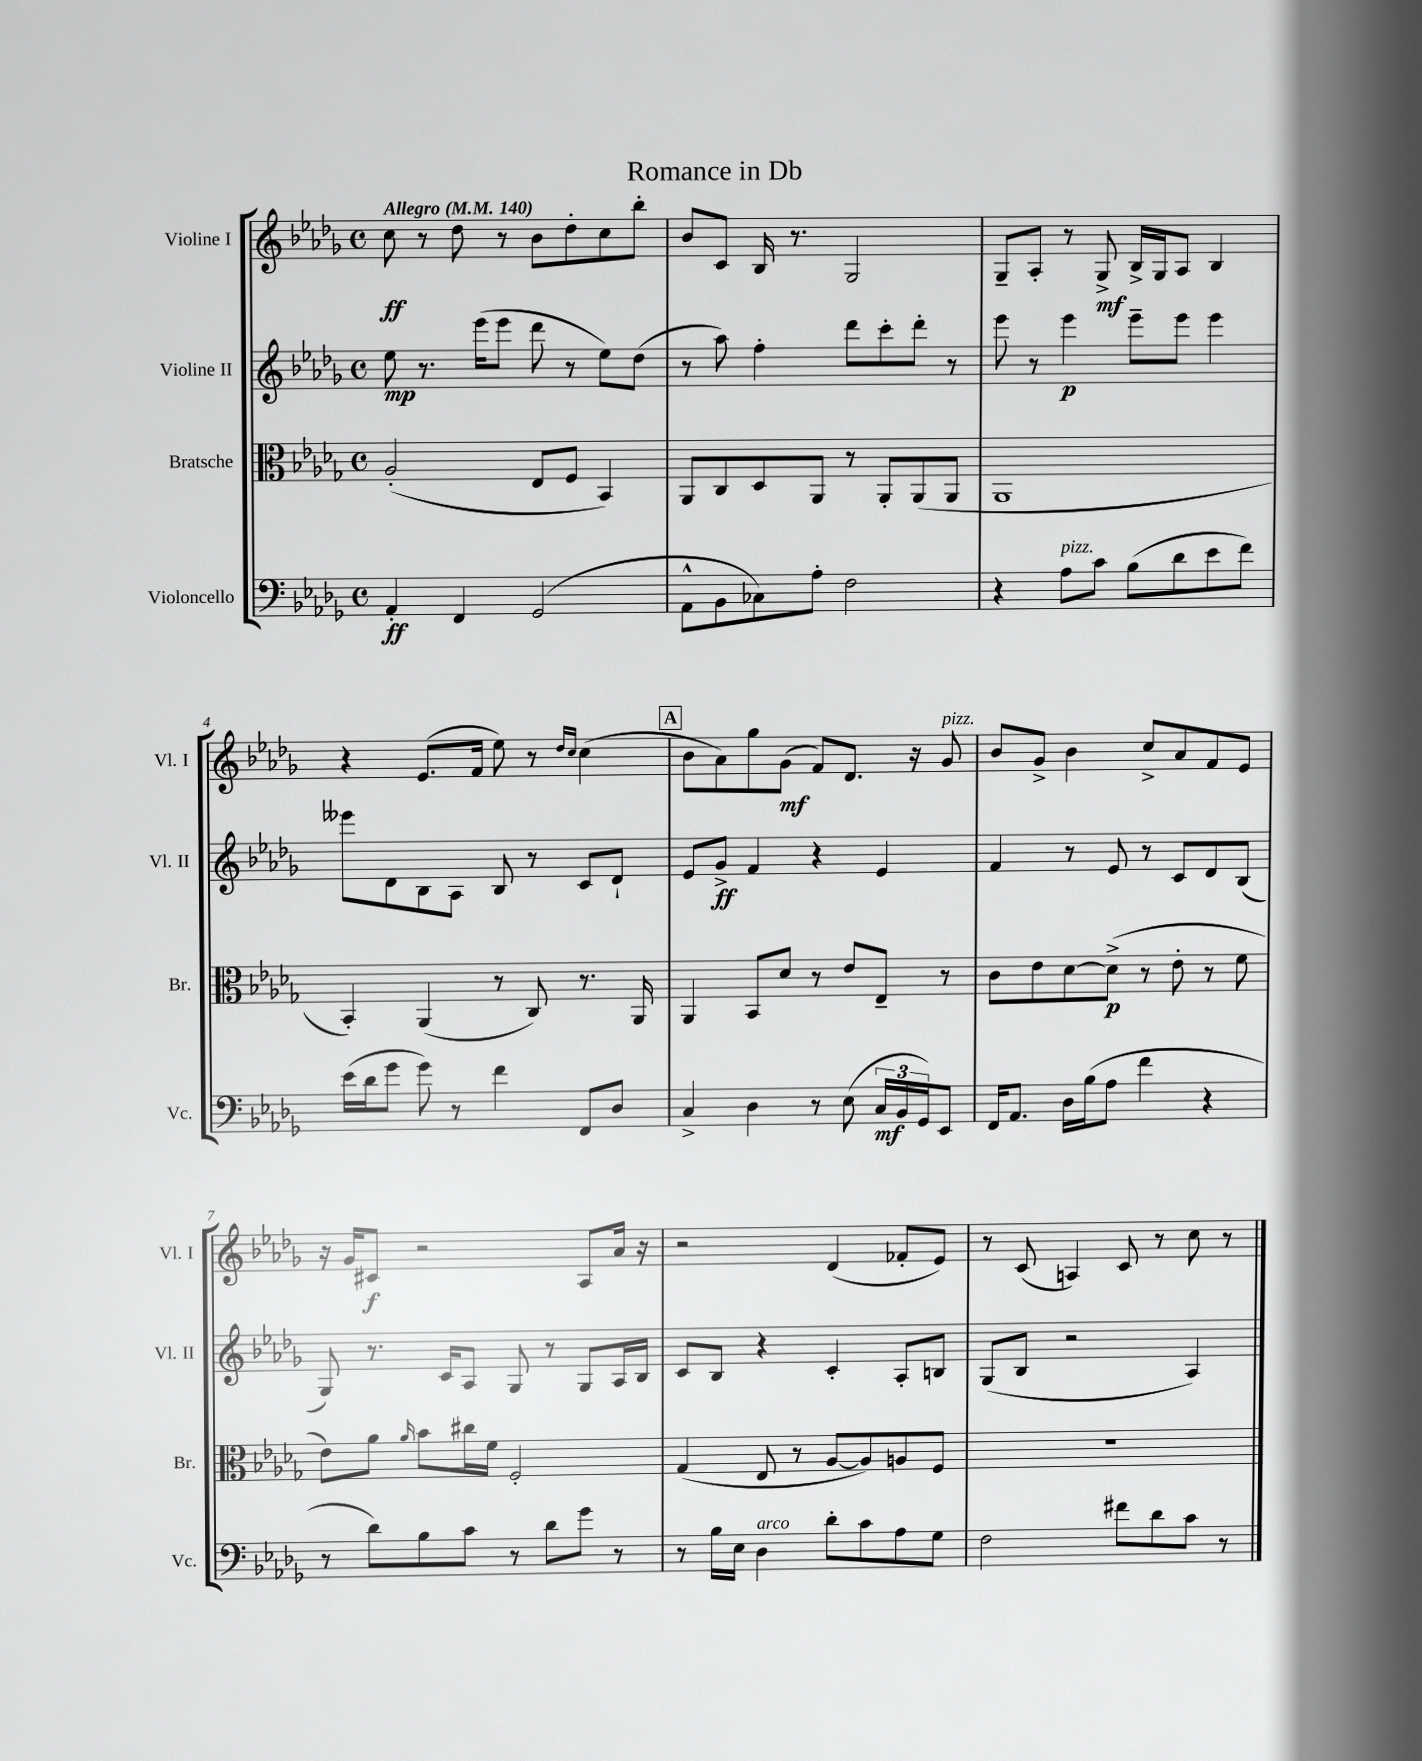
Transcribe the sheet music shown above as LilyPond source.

\header { title = "Romance in Db" }
<<
\new StaffGroup <<
\new Staff = "s0" \with { instrumentName = "Violine I" shortInstrumentName = "Vl. I" } {
    \clef treble \key des \major \defaultTimeSignature \time 4/4 \tempo "Allegro" 4 = 140
    c''8\ff r8 des''8 r8 bes'8 des''8-. c''8 bes''8-. |
    bes'8 c'8 bes16 r8. ges2 |
    ges8-- aes8-. r8 ges8->\mf bes16-> ges16 aes8 bes4 |
    r4 ees'8.( f'16 ees''8) r8 \grace { des''16 c''16 } c''4( |
    \mark \markup { \box "A" } bes'8 aes'8) ges''8 ges'8\mf( f'8) des'8. r16 ges'8^\markup { \italic "pizz." } |
    bes'8 ges'8-> bes'4 c''8-> aes'8 f'8 ees'8 |
    r16 ges'16 cis'8\f r2 aes8 aes'16 r16 |
    r2 des'4( fes'8-. ees'8) |
    r8 c'8( a4) c'8 r8 c''8 r8 \bar "|." |
}
\new Staff = "s1" \with { instrumentName = "Violine II" shortInstrumentName = "Vl. II" } {
    \clef treble \key des \major \defaultTimeSignature \time 4/4
    ees''8\mp r8. ees'''16( ees'''8 des'''8 r8 ees''8) des''8( |
    r8 aes''8) f''4-. des'''8 c'''8-. des'''8-. r8 |
    ees'''8 r8 ees'''4\p ees'''8-- ees'''8 ees'''4 |
    eeses'''8 des'8 bes8 aes8 bes8 r8 c'8 des'8-! |
    \mark \markup { \box "A" } ees'8 ges'8->\ff f'4 r4 ees'4 |
    f'4 r8 ees'8 r8 c'8 des'8 bes8( |
    ges8) r8. c'16 aes8 ges8 r8 ges8 aes16 bes16 |
    c'8 bes8 r4 c'4-. aes8-. b8 |
    ges8( bes8 r2 aes4) \bar "|." |
}
\new Staff = "s2" \with { instrumentName = "Bratsche" shortInstrumentName = "Br." } {
    \clef alto \key des \major \defaultTimeSignature \time 4/4
    aes2-.( ees8 f8 bes,4) |
    aes,8 c8 des8 aes,8 r8 aes,8-. aes,8( aes,8 |
    aes,1 |
    bes,4-.) aes,4( r8 c8) r8. aes,16 |
    \mark \markup { \box "A" } aes,4 bes,8 des'8 r8 ees'8 ees8-- r8 |
    c'8 ees'8 des'8~ des'8->\p( r8 ees'8-. r8 f'8 |
    ees'8) aes'8 \grace { aes'16 } bes'8 cis''16 f'16 f2-. |
    ges4( ees8 r8 aes8~ aes8) a8 f8 |
    R1 \bar "|." |
}
\new Staff = "s3" \with { instrumentName = "Violoncello" shortInstrumentName = "Vc." } {
    \clef bass \key des \major \defaultTimeSignature \time 4/4
    aes,4-.\ff f,4 ges,2( |
    aes,8-^ bes,8 ces8) aes8-. f2 |
    r4 aes8^\markup { \italic "pizz." } c'8 bes8( des'8 ees'8 f'8) |
    ees'16( des'16 ges'8 ges'8) r8 f'4 f,8 des8 |
    \mark \markup { \box "A" } c4-> des4 r8 ees8( \tuplet 3/2 { c16\mf bes,16 ges,16) } ees,8 |
    f,16 aes,8. des16 bes16( aes8 f'4 r4 |
    r8 des'8) bes8 c'8 r8 des'8 ges'8 r8 |
    r8 bes16 ees16 des4^\markup { \italic "arco" } des'8-. c'8 aes8 ges8 |
    f2 fis'8 des'8 c'8 r8 \bar "|." |
}
>>
>>
